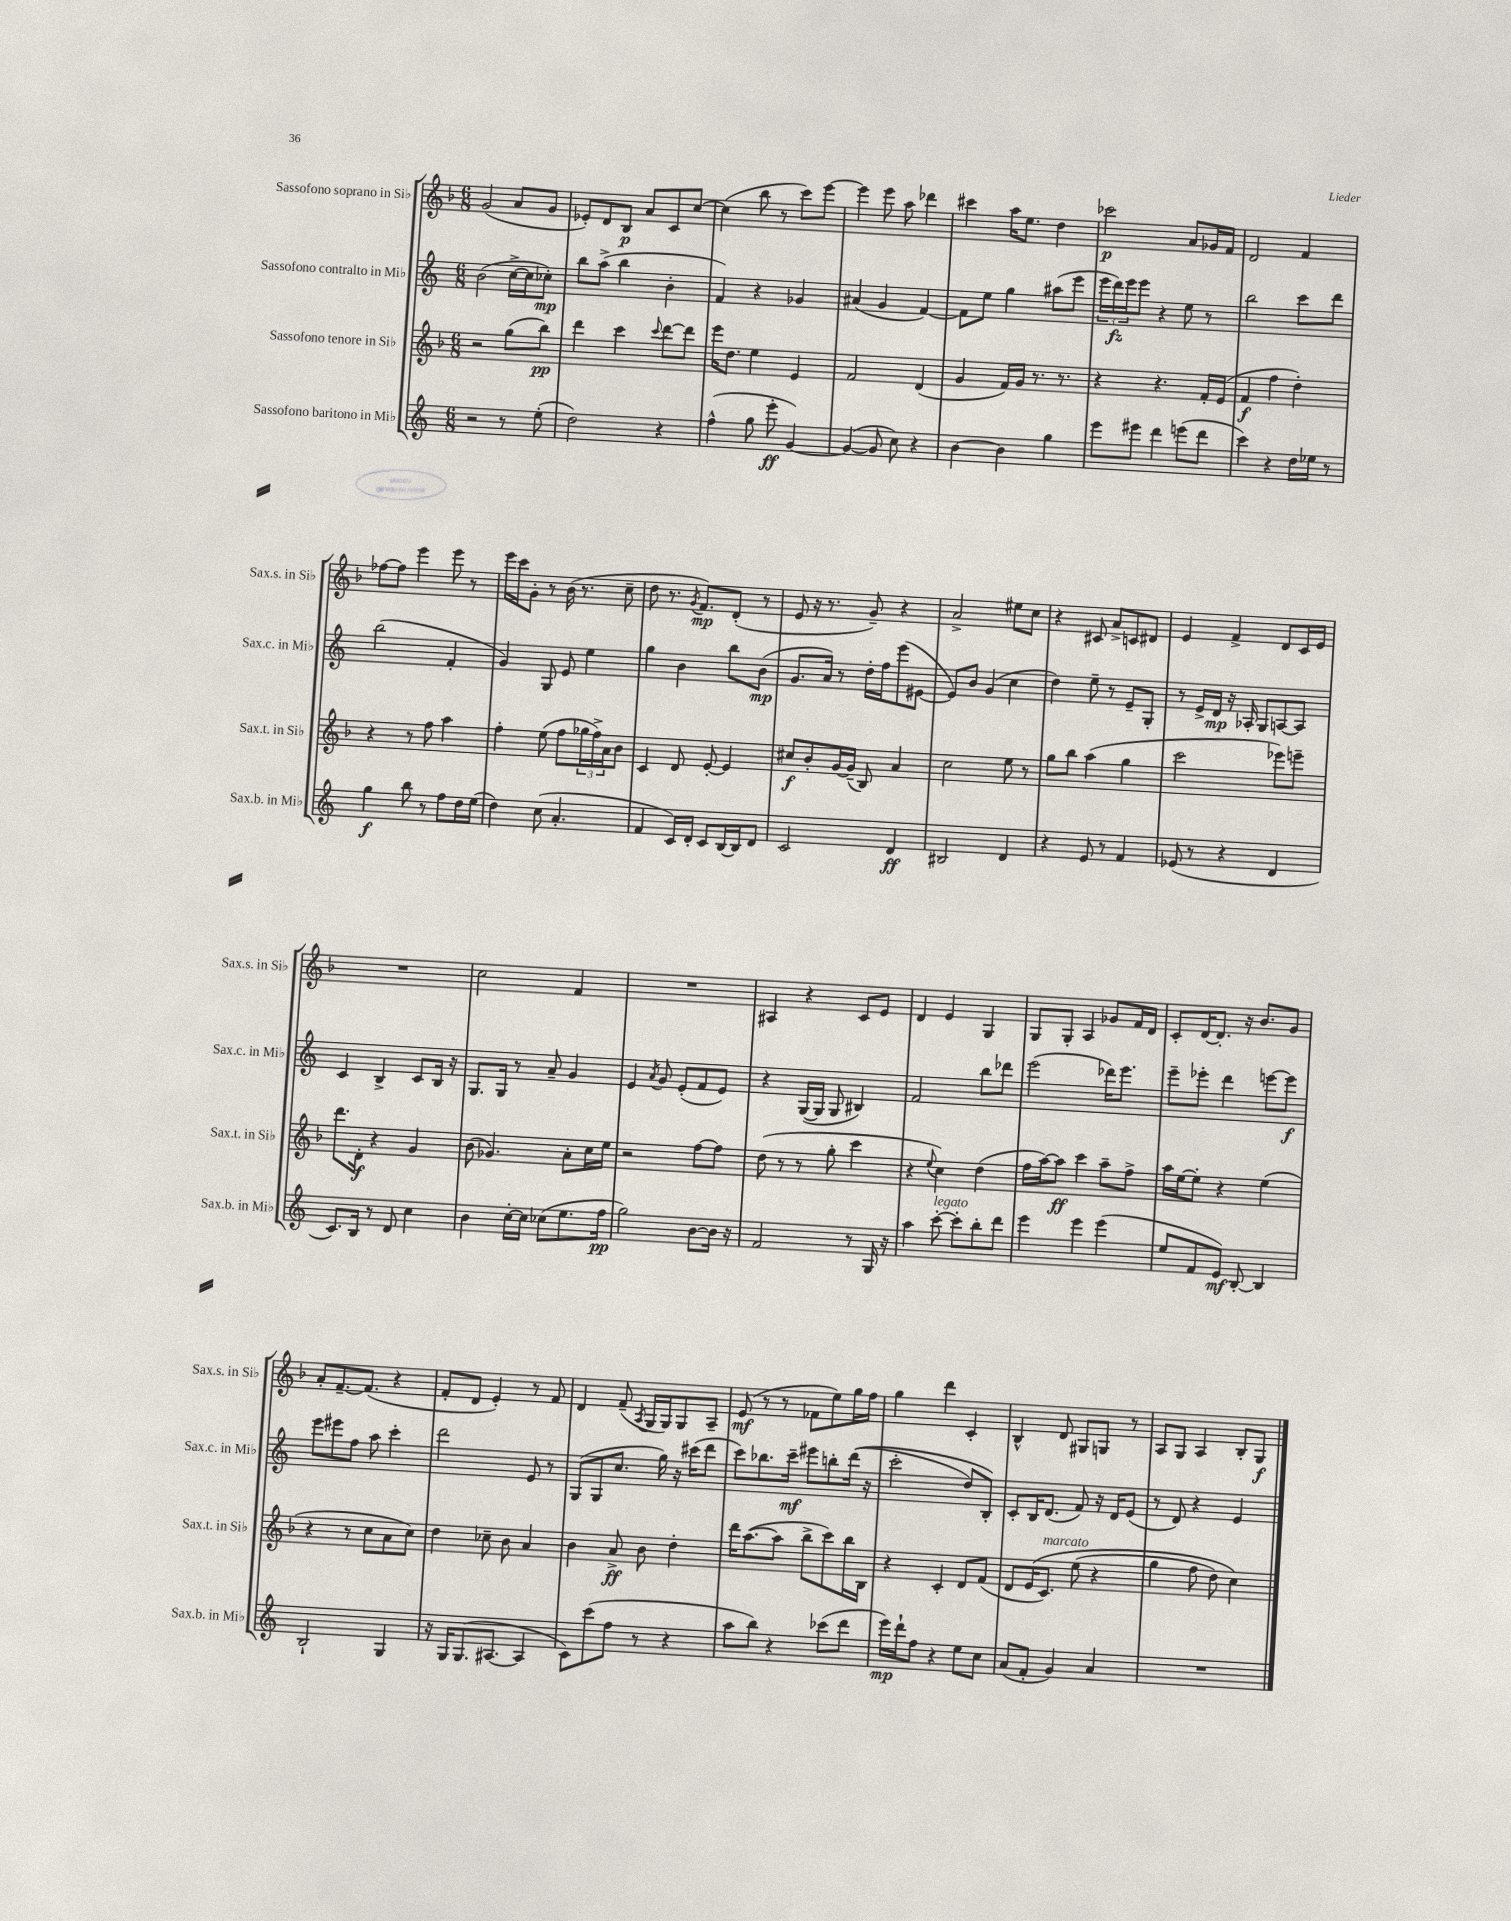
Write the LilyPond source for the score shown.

<<
\new StaffGroup <<
\new Staff = "s0" \with { instrumentName = "Sassofono soprano in Sib" shortInstrumentName = "Sax.s. in Sib" } {
    \clef treble \key f \major \numericTimeSignature \time 6/8
    g'2( a'8 g'8 |
    ees'8-.) d'8 bes8\p a'8 c'8 c''8~ |
    c''4( bes''8 r8 c'''8) e'''8~ |
    e'''4 e'''8 a''8 des'''4 |
    cis'''4 a''16 e''8. d''4 |
    ces'''2\p a'8 ges'16 f'16 |
    d'2 f'4 |
    fes''8~ fes''8 e'''4 e'''8 r8 |
    e'''16 c'''16 g'8-. r8 bes'16( r8. c''8-- |
    d''8 r8. \acciaccatura { g'8 } f'8.\mp) d'8-.( r8 |
    e'8 r16 r8. g'8--) r4 |
    a'2-> eis''8 c''8 |
    r4 cis'8 a'8-> c'8 dis'8 |
    e'4 f'4-> d'8 c'16 e'16 |
    R2. |
    c''2 f'4 |
    R2. |
    ais4 r4 c'8 e'8 |
    d'4 e'4 g4 |
    g8 g8-. a4 ges'8 f'16 d'16 |
    c'8-. d'16~ d'8.-. r16 bes'8. g'8 |
    a'8-. f'8.~-- f'8.( r4 |
    f'8-. d'8 e'4-.) r8 f'8 |
    d'4 f'8--( \acciaccatura { a8 } g16 g16) g8 a8-- |
    e'8\mf( r8 r8 fes'8 e''8) g''16 f''16 |
    g''4 d'''4 c'4-. |
    bes4-^ d'8 gis8 g8 r8 |
    a8 g8 a4 bes8-. g8\f \bar "|." |
}
\new Staff = "s1" \with { instrumentName = "Sassofono contralto in Mib" shortInstrumentName = "Sax.c. in Mib" } {
    \clef treble \key c \major \numericTimeSignature \time 6/8
    b'2( c''16~-> c''16 ces''8-.\mp) |
    b''8 a''8->( b''4 b'4-. |
    f'4) r4 ges'4 |
    ais'4( g'4 f'4~) |
    f'8 e''8 g''4 ais''8( e'''8 |
    \tuplet 3/2 { e'''16 d'''16\fz) e'''16 } e'''8 r4 e''8 r8 |
    b''2 c'''8 d'''8 |
    b''2( f'4-. |
    g'4) g8 e'8 e''4 |
    g''4 b'4 b''8 b'8\mp( |
    g'8. a'16) r8 d''16-. f''16 e'''8( eis'8~ |
    eis'8) b'8 g'4( c''4 |
    d''4) e''8-- r8 e'8-- g8-. |
    r8 e'16-> d'16\mp r16 aes16-. g8 a8~ a8 |
    c'4 b4-> c'8 b16 r16 |
    g8. g16 r8 a'8-- g'4 |
    e'4 \acciaccatura { a'8 } g'8 e'8-.( f'8 e'8) |
    r4 g16~( g16 g8 bis4) |
    f'2 b''8 des'''8 |
    e'''2( des'''16) e'''8. |
    e'''8-- ees'''8-. d'''4 e'''8~ e'''8\f |
    e'''8 eis'''8 f''8 a''8 c'''4-. |
    d'''2 e'8 r8 |
    g8( g8 c''8. g''16) r16 cis'''16( d'''8 |
    c'''8) bes''8. c'''16--\mf eis'''8 b''8-. d'''16(\( r16 |
    c'''2-. d''8) b8-.\) |
    c'8-. b16 d'8.( f'8) r16 d'16 e'8( |
    r8 d'8) r4 e'4 \bar "|." |
}
\new Staff = "s2" \with { instrumentName = "Sassofono tenore in Sib" shortInstrumentName = "Sax.t. in Sib" } {
    \clef treble \key f \major \numericTimeSignature \time 6/8
    r2 g''8( bes''8\pp) |
    d'''4 c'''4 \appoggiatura { c'''8 } d'''8~ d'''8 |
    e'''16 d''8. e''4 e'4 |
    f'2 d'4( |
    g'4 f'16) g'16 r8. r8. |
    r4 r4. f'16-. e'16( |
    f'4\f f''4 d''4-.) |
    r4 r8 f''8 a''4 |
    f''4-. e''8( f''8 \tuplet 3/2 { ges''16 f''16->) a'16 } bes'8 |
    c'4 d'8 e'8~-. e'4 |
    cis''8\f bes'8-. g'16~ g'16--( bes8) a'4 |
    c''2 e''8 r8 |
    g''8 bes''8 a''4( g''4 |
    c'''2 ees'''8) e'''8-- |
    d'''8. d'16-.\f r4 g'4 |
    bes'8( ges'4.) a'8-. c''16 e''16 |
    r2 f''8~ f''8 |
    d''8( r8 r8 g''8-. c'''4 |
    r4 \appoggiatura { e''8 } c''4) d''4( |
    f''16 a''16~) a''8\ff c'''4 a''8-- f''8-> |
    a''16 e''16~ e''8-. r4 e''4( |
    r4 r8 c''8 a'8 c''8) |
    d''4 ces''8-- bes'8 a'4 |
    bes'4 a'8->\ff bes'8 d''4-. |
    d'''16 a''8.~( a''8 bes''8-> c'''8) bes''16 bes16 |
    r4 c'4-. d'8 f'8( |
    d'8 e'16\( c'8.^\markup { \italic "marcato" }) e''8( r4 |
    g''4 f''8 d''8) c''4\) \bar "|." |
}
\new Staff = "s3" \with { instrumentName = "Sassofono baritono in Mib" shortInstrumentName = "Sax.b. in Mib" } {
    \clef treble \key c \major \numericTimeSignature \time 6/8
    r2 r8 e''8-.( |
    d''2) r4 |
    f''4-^( g''8 e'''8-.\ff g'4~) |
    g'4~( g'8 c''8) r4 |
    b'4~ b'4 g''4 |
    e'''8 eis'''8 d'''4 e'''8( d'''8 |
    c'''4) r4 d''16 ees''16 r8 |
    g''4\f b''8 r8 f''8 d''16 e''16( |
    d''4) c''8( a'4.-. |
    f'4 c'16) d'16-. c'8 b16~ b16 d'8 |
    c'2 d'4\ff |
    bis2 d'4 |
    r4 e'8 r8 f'4 |
    ees'8( r8 r4 d'4 |
    c'8.) b16 r8 d'8 c''4 |
    b'4 c''16~-. c''16 ces''8( e''8. f''16\pp |
    g''2) b'8~ b'16 r16 |
    f'2 r8 g16 r16 |
    a''4 c'''8~-.^\markup { \italic "legato" } c'''8-. b''8-. d'''8 |
    e'''4 e'''4 e'''4( |
    e''8 f'8 e'8\mf) b8~-. b4 |
    b2-! g4 |
    r16 g16 g8.( ais8.~ ais4 |
    c'8) c'''8( f''8 r8 r4 |
    a''8 b''8) r4 ces'''8( d'''8 |
    e'''16\mp) d'''16-! f''8 r4 e''8 c''8 |
    a'8( f'8-. g'4) a'4 |
    R2. \bar "|." |
}
>>
>>
\layout { \context { \Score \remove "Bar_number_engraver" } }
